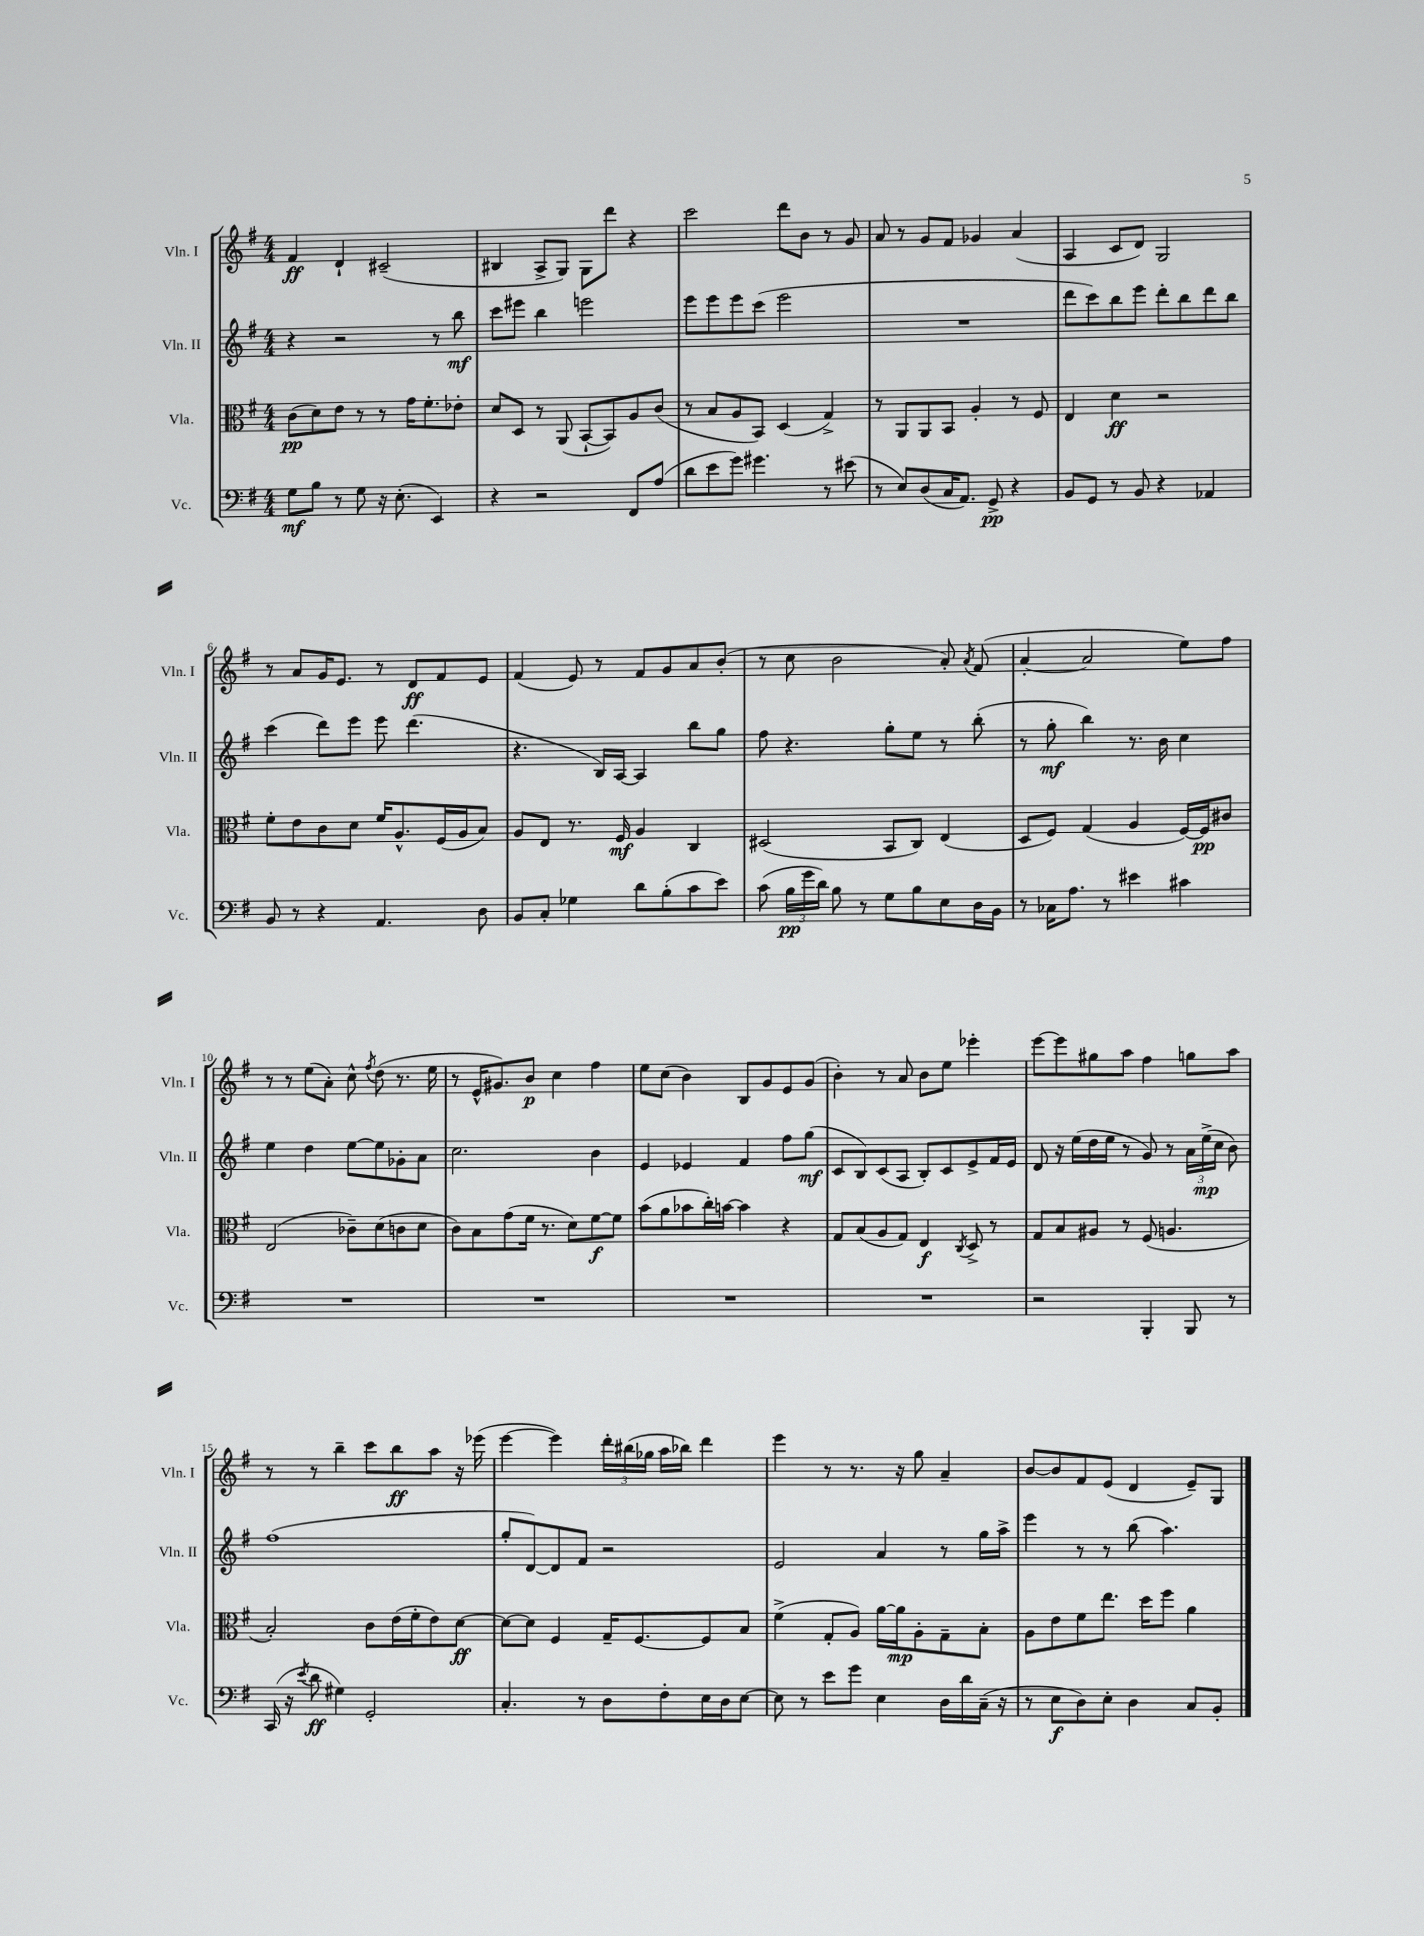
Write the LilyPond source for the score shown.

<<
\new StaffGroup <<
\new Staff = "s0" \with { instrumentName = "Vln. I" shortInstrumentName = "Vln. I" } {
    \clef treble \key g \major \numericTimeSignature \time 4/4
    \autoBeamOff fis'4\ff d'4-! cis'2--( |
    bis4 a8[-> g8]) g8[ d'''8] r4 |
    c'''2 d'''8[ b'8] r8 g'8 |
    a'8 r8 g'8[ fis'8] ges'4 a'4( |
    a4 c'8[ d'8]) g2 |
    r8 a'8[ g'16 e'8.] r8 d'8[\ff fis'8 e'8] |
    fis'4( e'8) r8 fis'8[ g'8 a'8 b'8]-.( |
    r8 c''8 b'2 a'8-.) \acciaccatura { a'8 } fis'8( |
    a'4~-. a'2 e''8[) fis''8] |
    r8 r8 e''8[( a'8]-.) c''8-^ \acciaccatura { fis''8 } d''8( r8. e''16 |
    r8 e'16[-^ gis'8.) b'8]\p c''4 fis''4 |
    e''8[ c''8]( b'4) b8[ g'8 e'8 g'8]( |
    b'4-.) r8 a'8 b'8[ e''8] ees'''4-. |
    e'''8[~ e'''8 gis''8 a''8] fis''4 g''8[ a''8] |
    r8 r8 b''4-- c'''8[ b''8\ff a''8] r16 ees'''16( |
    e'''4~ e'''4) \tuplet 3/2 { d'''16[-. bis''16( ges''16] } a''16[ bes''16]) d'''4 |
    e'''4 r8 r8. r16 g''8 a'4-- |
    b'8[~ b'8 fis'8 e'8]( d'4 e'8[--) g8] \bar "|." |
}
\new Staff = "s1" \with { instrumentName = "Vln. II" shortInstrumentName = "Vln. II" } {
    \clef treble \key g \major \numericTimeSignature \time 4/4
    \autoBeamOff r4 r2 r8 b''8\mf |
    c'''8[ eis'''8] b''4 e'''2 |
    e'''8[ e'''8 e'''8 c'''8]( e'''2 |
    R1 |
    d'''8[ c'''8) b''8 e'''8] d'''8[-. b''8 d'''8 b''8] |
    c'''4( d'''8[) e'''8] e'''8 d'''4.( |
    r4. b16[) a16]~ a4 b''8[ g''8] |
    fis''8 r4. g''8[-. e''8] r8 b''8-.( |
    r8 g''8-.\mf b''4) r8. b'16 c''4 |
    e''4 d''4 e''8[~ e''8 ges'8-. a'8] |
    c''2. b'4 |
    e'4 ees'4 fis'4 fis''8[ g''8]\mf( |
    c'8[ b8) c'8( a8] b8[-.) c'8 e'8-> fis'16 e'16] |
    d'8 r16 e''16[( d''16 e''16] r8 g'8) r8 \tuplet 3/2 { a'16[ e''16->\mp( c''16] } b'8) |
    fis''1( |
    g''8[-. d'8~) d'8 fis'8] r2 |
    e'2 a'4 r8 g''16[ a''16]-> |
    e'''4 r8 r8 b''8( a''4.) \bar "|." |
}
\new Staff = "s2" \with { instrumentName = "Vla." shortInstrumentName = "Vla." } {
    \clef alto \key g \major \numericTimeSignature \time 4/4
    \autoBeamOff c'8[\pp( d'8) e'8] r8 r8 g'16[ fis'8.-. ees'8]-. |
    d'8[ d8] r8 a,8( b,8[~-! b,8) a8 c'8]( |
    r8 b8[ a8 b,8]) d4( g4->) |
    r8 a,8[ a,8 b,8] a4-. r8 fis8 |
    e4 d'4\ff r2 |
    fis'8[-. e'8 c'8 d'8] fis'16[ a8.-^ fis16( a16 b8]) |
    a8[ e8] r8. fis16\mf a4 c4 |
    dis2( b,8[ c8]) e4( |
    d8[ fis8]) g4( a4 fis16[~) fis16\pp cis'8] |
    e2( ces'8[--) d'8( c'8 d'8] |
    c'8[) b8 g'8( fis'16] r8. d'8[) fis'8~\f fis'8] |
    b'8[( a'8 bes'8 c''16-.) b'16]~ b'4 r4 |
    g8[ b8( a8 g8]) e4\f \acciaccatura { c8 } d8-> r8 |
    g8[ b8 ais8] r8 fis8( a4. |
    b2-.) c'8[ e'16( fis'16-. e'8) d'8]~\ff |
    d'8[~ d'8] fis4 g16[-- fis8.~ fis8 b8] |
    fis'4->( g8[-. a8]) a'16[~ a'16\mp a8-. g8-- b8]-. |
    a8[ e'8 fis'8 e''8.] d''16[ fis''8] a'4 \bar "|." |
}
\new Staff = "s3" \with { instrumentName = "Vc." shortInstrumentName = "Vc." } {
    \clef bass \key g \major \numericTimeSignature \time 4/4
    \autoBeamOff g8[\mf b8] r8 g8 r16 e8.-.( e,4) |
    r4 r2 fis,8[ a8]( |
    d'8[ e'8 g'8]) gis'4. r8 eis'8( |
    r8 e8[) d8( c16 a,8.]) g,8->\pp r4 |
    b,8[ g,8] r8 b,8 r4 aes,4 |
    b,8 r8 r4 a,4. d8 |
    b,8[ c8]-. ges4 d'8[ b8-.( c'8 e'8]) |
    c'8( \tuplet 3/2 { b16[\pp g'16 d'16]) } b8 r8 g8[ b8 e8 d16 b,16] |
    r8 ces16[ a8.] r8 eis'4 cis'4 |
    R1 |
    R1 |
    R1 |
    R1 |
    r2 b,,4-. b,,8 r8 |
    c,16( r16 \acciaccatura { e'8 } d'8\ff gis4) g,2-. |
    c4.-. r8 d8[ fis8-. e16 d16 e8]~ |
    e8 r8 e'8[ g'8] e4 d16[ d'16 c16]--( r16 |
    r8 e8[\f d8) e8]-. d4 c8[ b,8]-. \bar "|." |
}
>>
>>
